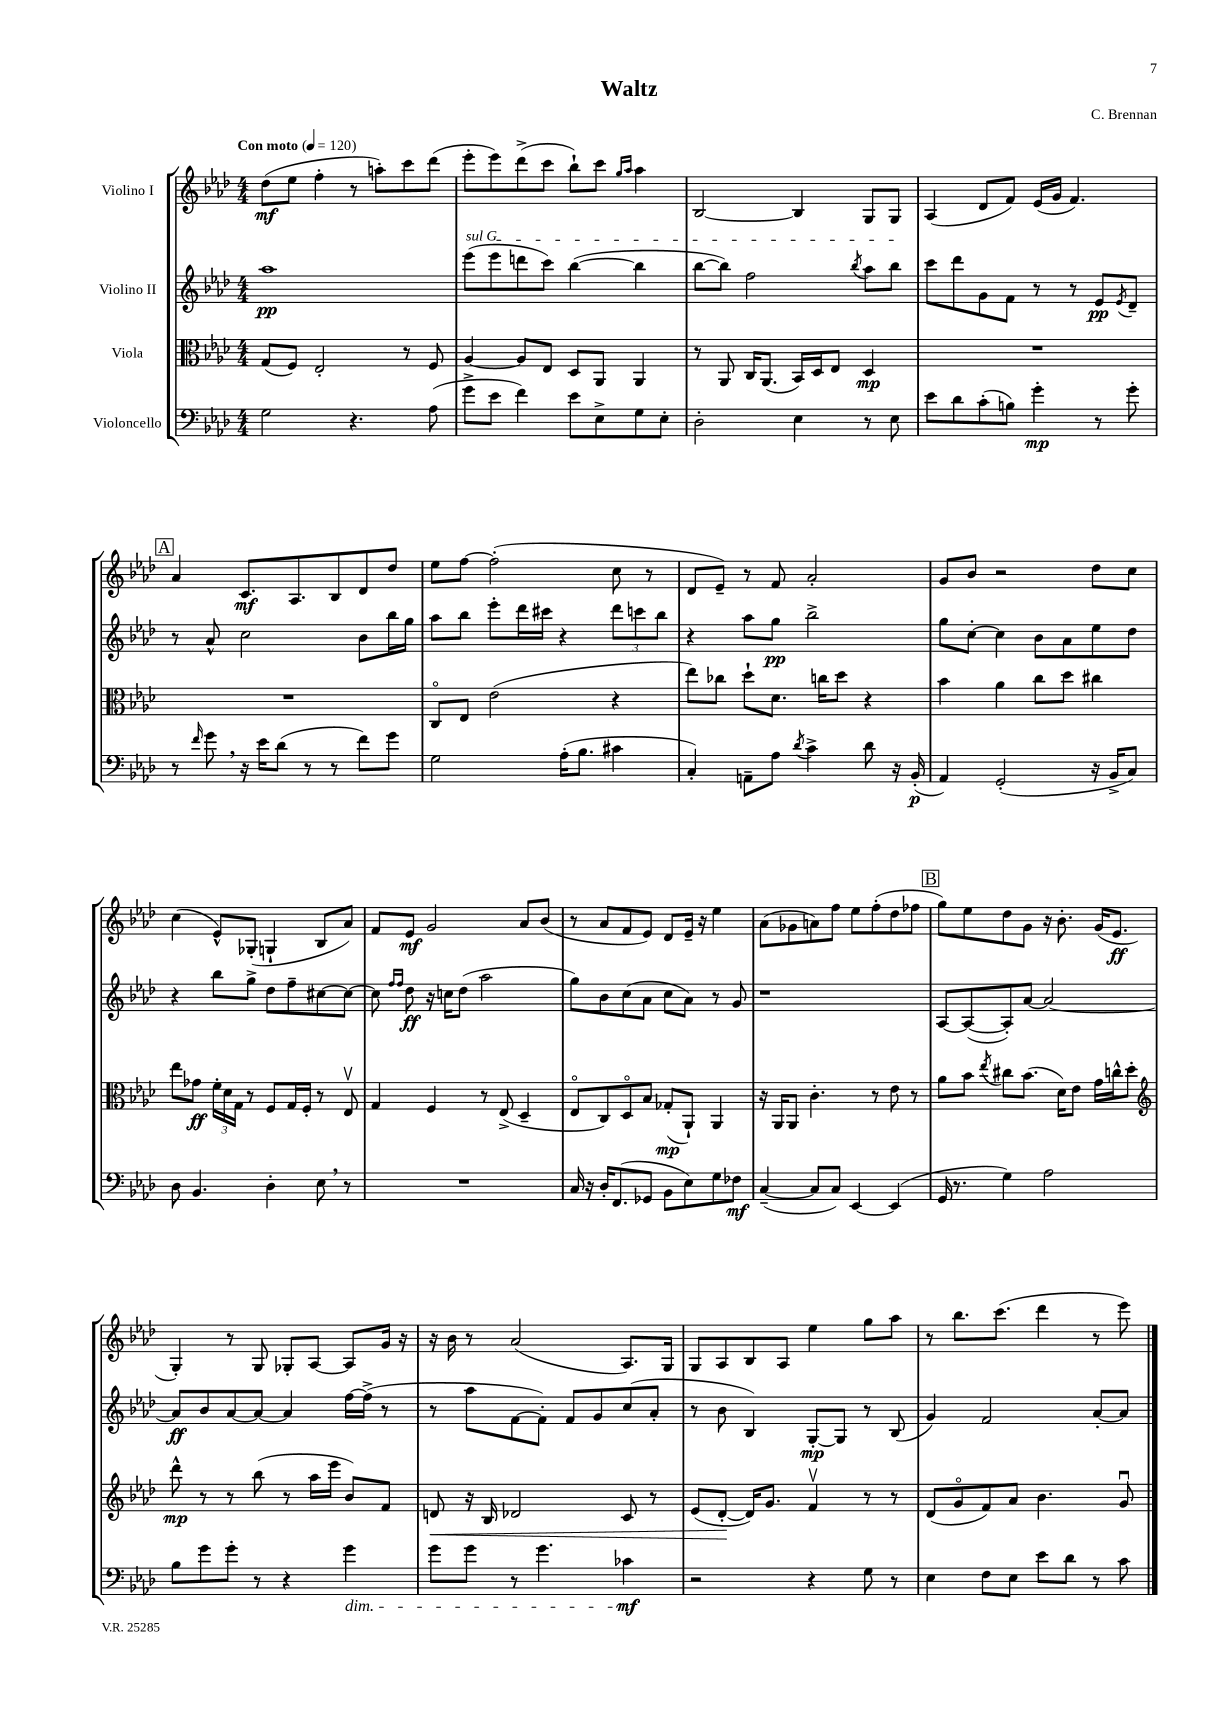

**kern	**kern	**kern	**kern
*staff4	*staff3	*staff2	*staff1
*clefF4	*clefC3	*clefG2	*clefG2
*k[b-e-a-d-]	*k[b-e-a-d-]	*k[b-e-a-d-]	*k[b-e-a-d-]
*M4/4	*M4/4	*M4/4	*M4/4
*MM120	*MM120	*MM120	*MM120
2G\	(8G/L	1aa-	(8dd-\L
.	8F/J)	.	8ee-\J
.	2E-'/	.	4ff'\
4.r	.	.	8r
.	.	.	8aa'\L)
.	8r	.	8ccc\
(8A-\	8F/	.	(8ddd-\J
=	=	=	=
8g^\L	[4A-/	(8eee-\L	8eee-'\L
8e-\J	.	8eee-\	8eee-\)
4f\)	8A-/]L	8ddd\	(8ddd-^\
.	8E-/J	8ccc\J)	8ccc\J
8e-\L	8D-/L	([4bb-\	8bb-`\L)
8E-^\	8AA-/J	.	8ccc\J
.	.	.	16qqgg/LL
.	.	.	16qqaa-/JJ
8G\	4AA-/	4bb-\]	4aa-\
8E-'\J	.	.	.
=	=	=	=
2D-'\	8r	[8bb-\L	[2B-/
.	8AA-/	8bb-\]J)	.
.	16C/LK	2ff\	.
.	(8.AA-/J	.	.
4E-\	16BB-/LL)	.	4B-/]
.	16D-/J	.	.
.	8E-/J	.	.
.	.	8qbb-/	.
8r	4D-/	8aa-\L	8G/L
8E-\	.	8bb-\J	8G/J
=	=	=	=
8e-\L	1r	8ccc\L	(4A-/
8d-\	.	8ddd-\	.
(8c'\	.	8g\	8d-/L
8B\J)	.	8f\J	8f/J)
4g'\	.	8r	(16e-/LL
.	.	.	16g/JJ
.	.	8r	4.f/)
8r	.	8e-/L	.
.	.	8qe-/	.
8g'\	.	8d-~/J	.
=	=	=	=
8r	1r	8r	4a-/
16qqf/	.	.	.
8g\	.	8a-^^/	.
16r	.	2cc\	8.c/L
16e-\LK	.	.	.
(8d-\J	.	.	.
.	.	.	8.A-/
8r	.	.	.
8r	.	.	8B-/
8f\L)	.	8b-\L	8d-/
8g\J	.	16bb-\L	8dd-/J
.	.	16gg\JJ	.
=	=	=	=
2G\	8Co/L	8aa-\L	8ee-\L
.	8E-/J	8bb-\J	[8ff\J
.	(2e-\	8eee-'\L	(2ff'\]
.	.	16ddd-\L	.
.	.	16ccc#\JJ	.
(16A-'\LK	.	4r	.
8.B-\J	.	.	.
4c#\	4r	12ddd-\L	8cc\
.	.	12ccc\	.
.	.	.	8r
.	.	12bb-\J	.
=	=	=	=
4C'/)	8ee-\L)	4r	8d-/L
.	8cc-\J	.	8e-~/J)
8AA~\L	8dd-`\L	8aa-\L	8r
8A-\J	8.d-\J	8gg\J	8f/
8qd-/	.	.	.
4c^\	.	2bb-^\	2a-'/
.	16cc\LK	.	.
.	8dd-\J	.	.
8d-\	4r	.	.
16r	.	.	.
(16BB-'/	.	.	.
=	=	=	=
4AA-/)	4b-\	8gg\L	8g/L
.	.	[8cc'\J	8b-/J
(2GG'/	4a-\	4cc\]	2r
.	8cc\L	8b-\L	.
.	8dd-\J	8a-\	.
16r	4cc#\	8ee-\	8dd-\L
16BB-^/LK	.	.	.
8C/J)	.	8dd-\J	8cc\J
=	=	=	=
8D-\	8ee-\L	4r	(4cc\
4.BB-/	8g-\J	.	.
.	24f'\LL	8bb-\L	8e-^^/L)
.	24d-\	.	.
.	24G\JJ	.	.
.	8r	8gg^\J	(8G-'/J
4D-'\	8F/L	8dd-\L	4G`/
.	16G/L	8ff~\	.
.	16F'/JJ	.	.
8E-\	8r	[8cc#\	8B-/L
8r	8E-v/	8cc#\_J	8a-/J)
=	=	=	=
1r	4G/	8cc#\]	8f/L
.	.	16qqff/LL	.
.	.	16qqff/JJ	.
.	.	8dd-\	8e-/J
.	4F/	16r	2g/
.	.	16cc\LK	.
.	.	(8dd-\J	.
.	8r	2aa-\	.
.	(8E-^/	.	.
.	4D-~/	.	8a-/L
.	.	.	(8b-/J
=	=	=	=
16C/	8E-o/L	8gg\L)	8r
16r	.	.	.
16D-'/LK	8C/)	8b-\	8a-/L
(8.FF/	.	.	.
.	8D-o/	(8cc\	8f/
8GG-/J	8B-/J	8a-\J	8e-/J)
8BB-\L	(8G-'/L	8cc\L	8d-/L
8E-\)	8AA-`/J)	8a-\J)	16e-~/Jk
.	.	.	16r
8G\	4AA-/	8r	4ee-\
8F-\J	.	8g/	.
=	=	=	=
([4C~/	16r	1r	(8a-\L
.	16AA-/LK	.	.
.	8AA-/J	.	8g-\
8C/]L	4.c'\	.	8a\)
8C/J)	.	.	8ff\J
[4EE-/	.	.	8ee-\L
.	8r	.	(8ff'\
(4EE-/]	8e-\	.	8dd-\
.	8r	.	8ff-\J
=	=	=	=
16GG/	8a-\L	[8A-/L	8gg\L)
8.r	.	.	.
.	8b-\J	(8A-/_	8ee-\
.	8qee-/	.	.
4G\)	8cc#\L	8A-'/])	8dd-\
.	(8.b-\J	[8a-/J	8g\J
2A-\	.	2a-/_	16r
.	16d-\LK)	.	8.b-'\
.	8e-\J	.	.
.	16g\LL	.	(16g/LK
.	16cc^^\J	.	8.e-/J
.	8dd-'\J	.	.
=	=	=	=
*	*clefG2	*	*
8B-\L	8ddd-^^\	8a-/]L	4G'/)
8g\	8r	8b-/	.
8g'\J	8r	[8a-/	8r
8r	(8bb-\	8a-/_J	8G/
4r	8r	4a-/]	8G-'/L
.	16aa-\LL	.	[8A-/J
.	16eee-\JJ	.	.
4g\	8b-/L)	[16ff\LL	8A-/]L
.	.	(16ff^\]JJ	.
.	8f/J	8r	16g/Jk
.	.	.	16r
=	=	=	=
8g\L	8d/	8r	16r
.	.	.	16b-\
8g\J	16r	8aa-\L	8r
.	16B-/	.	.
8r	2d-/	[8f\	(2a-/
4.g\	.	8f'\]J)	.
.	.	8f/L	.
.	.	8g/	.
4c-\	8c/	(8cc/	8.A-/L)
.	8r	8a-'/J	.
.	.	.	16G/Jk
=	=	=	=
2r	(8e-/L	8r	8G/L
.	[8d-'/J	8b-\	8A-/
.	16d-/]LK)	4B-/)	8B-/
.	8.g/J	.	.
.	.	.	8A-/J
4r	4fv/	[8G'/L	4ee-\
.	.	8G/]J	.
8G\	8r	8r	8gg\L
8r	8r	(8B-/	8aa-\J
=	=	=	=
4E-\	(8d-/L	4g/)	8r
.	8go/	.	8.bb-\L
8F\L	8f/)	2f/	.
.	.	.	(8.ccc\J
8E-\J	8a-/J	.	.
8e-\L	4.b-\	.	4ddd-\
8d-\J	.	.	.
8r	.	[8a-'/L	8r
8c\	8gu/	8a-/]J	8eee-\)
==	==	==	==
*-	*-	*-	*-
